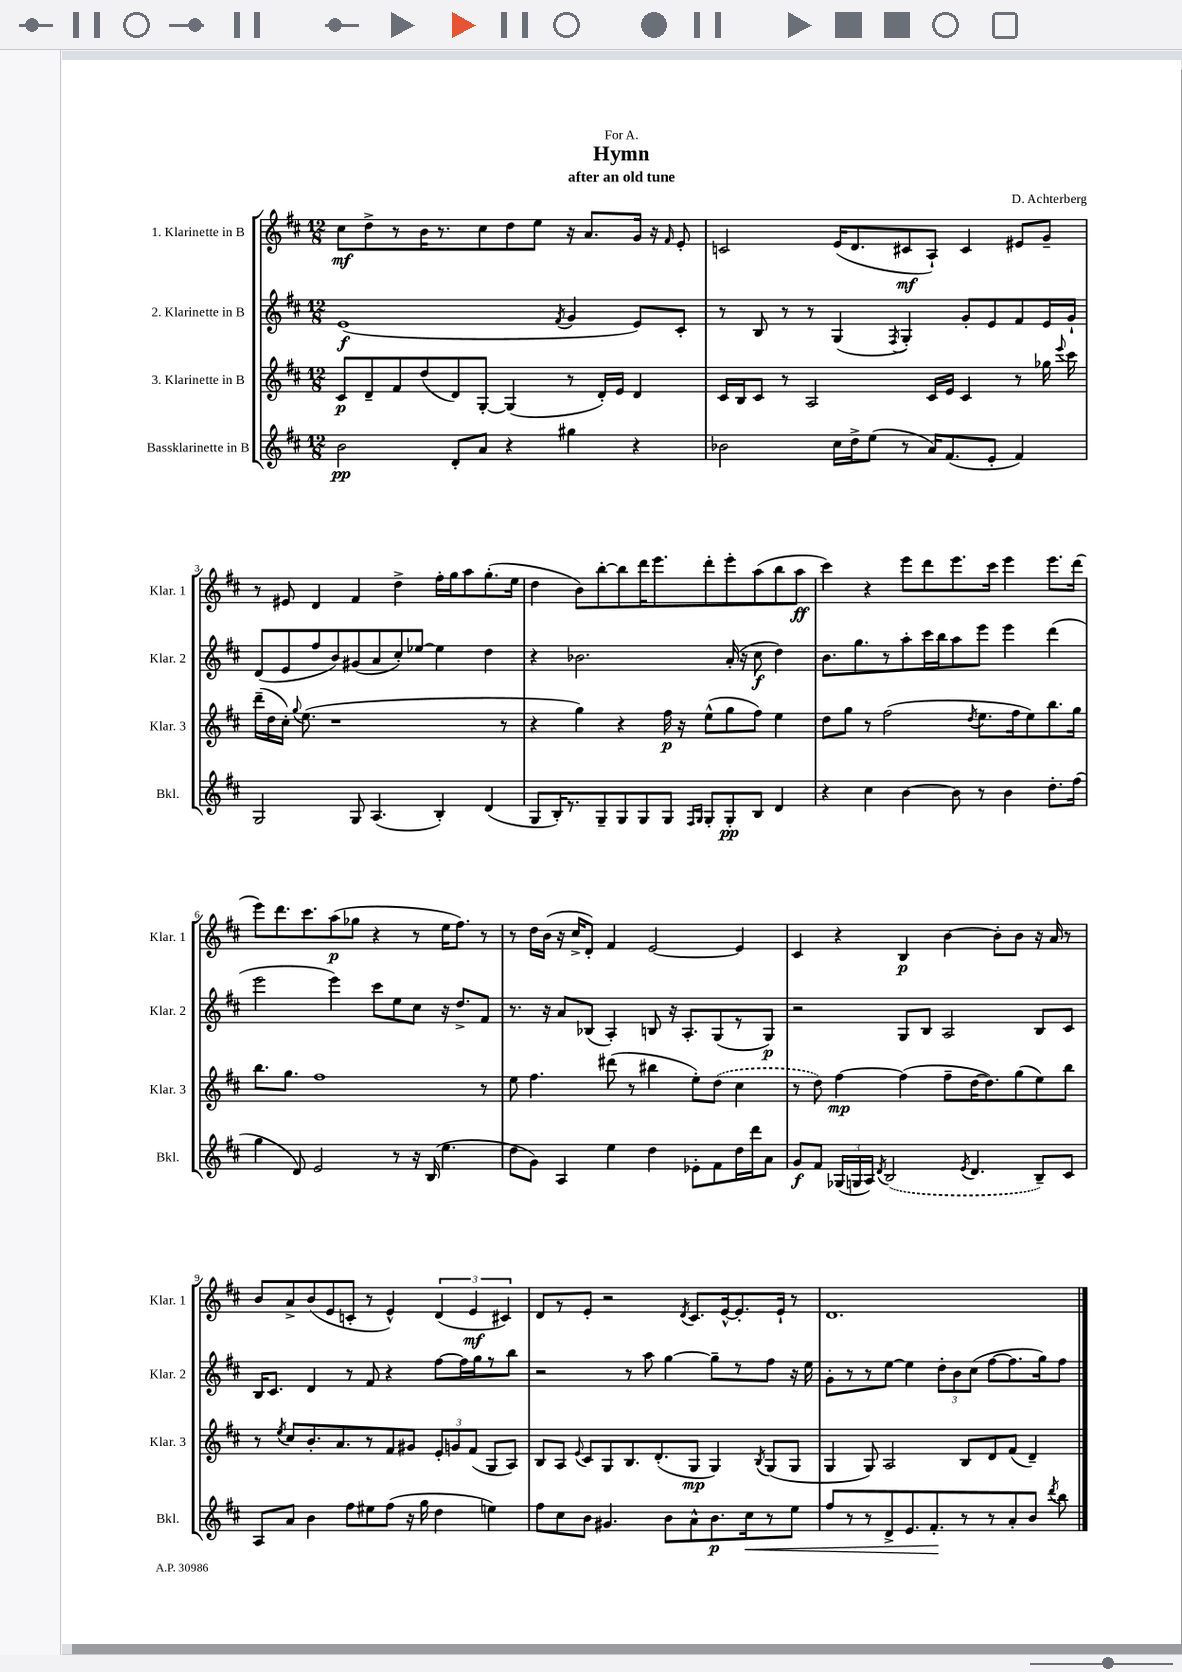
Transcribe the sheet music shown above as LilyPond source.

\header { title = "Hymn" composer = "D. Achterberg" subtitle = "after an old tune" dedication = "For A." }
<<
\new StaffGroup <<
\new Staff = "s0" \with { instrumentName = "1. Klarinette in B" shortInstrumentName = "Klar. 1" } {
    \clef treble \key d \major \numericTimeSignature \time 12/8
    \autoBeamOff cis''8[\mf d''8-> r8 b'16 r8. cis''8 d''8 e''8] r16 a'8.[ g'16] r16 \grace { fis'16 } e'8-. |
    c'2 e'16[( d'8. cis'8\mf a8]-!) cis'4 eis'8[ g'8]-- |
    r8 eis'8 d'4 fis'4 d''4-> fis''16[-. g''16 a''8 g''8.-.( e''16] |
    d''4 b'8[) b''8~-. b''8 d'''16 e'''8. d'''8-. e'''8-. a''8( b''8 a''8]\ff |
    cis'''4) r4 e'''8[ d'''8 e'''8. cis'''16] e'''4 e'''8.[ d'''16]( |
    e'''8[) d'''8. cis'''8. a''8\p( ges''8] r4 r8 e''16[ fis''8.]) r8 |
    r8 d''16[ b'16]( r16 cis''16[-> d'8]-.) fis'4 e'2~ e'4 |
    cis'4 r4 b4\p b'4~ b'8[-. b'8] r16 a'16 r8 |
    b'8[ a'8-> b'8( e'8 c'8]-. r8 e'4-^) \tuplet 3/2 { d'4( e'4\mf cis'4) } |
    d'8[ r8 e'8]-. r2 \acciaccatura { d'8 } cis'8.[ e'16~-^ e'8.-. e'16]-! r8 |
    d'1. \bar "|." |
}
\new Staff = "s1" \with { instrumentName = "2. Klarinette in B" shortInstrumentName = "Klar. 2" } {
    \clef treble \key d \major \numericTimeSignature \time 12/8
    \autoBeamOff e'1\f( \acciaccatura { fis'8 } g'4 e'8[) cis'8]-. |
    r8 b8 r8 r8 g4( \acciaccatura { fis8 } g4-.) g'8[-. e'8 fis'8 e'16 g'16]-! |
    d'8[( e'8 fis''8 b'8) gis'8( a'8 cis''8-.) ees''8]~ ees''4 d''4 |
    r4 bes'2. a'16-.( r16 cis''8\f d''4) |
    b'8.[ g''8. r8 a''8-. cis'''16 b''16 a''8 e'''8] e'''4 d'''4( |
    e'''2 e'''4) cis'''8[ e''8 cis''8] r16 d''8.[-> fis'8] |
    r8. r16 a'8[ bes8]( a4-.) b8 r16 a8.[-. g8( r8 g8]\p) |
    r2 g8[ b8] a2 b8[ cis'8] |
    b16[ cis'8.] d'4 r8 fis'8 r4 fis''8[~ fis''16 g''16 r8 b''8] |
    r2 r8 a''8 g''4~ g''8[-- r8 fis''8] r16 e''16 |
    g'8[-. r8 r8 e''8]~ e''4 \tuplet 3/2 { d''8[-. b'8 cis''8]( } fis''8[~ fis''8. g''16) fis''8] \bar "|." |
}
\new Staff = "s2" \with { instrumentName = "3. Klarinette in B" shortInstrumentName = "Klar. 3" } {
    \clef treble \key d \major \numericTimeSignature \time 12/8
    \autoBeamOff cis'8[\p d'8-- fis'8 d''8( d'8) g8]~-. g4( r8 d'16[-.) e'16] d'4 |
    cis'16[ b16 cis'8] r8 a2 cis'16[ e'16] cis'4 r8 ges''16 \appoggiatura { e'''8 } cis'''16 |
    d'''16[--( d''16 cis''16]-.) \appoggiatura { g''8 } e''8.( r1 r8 |
    r4 g''4) r4 fis''16\p r16 e''8[-^( g''8 fis''8]) e''4 |
    d''8[ g''8] r8 fis''2( \acciaccatura { d''8 } e''8.[ fis''16 e''8) b''8. g''16] |
    b''8.[ g''8.] fis''1 r8 |
    e''8 fis''4. dis'''8( r8 bis''4 e''8[-.) \once \slurDashed d''8]( cis''4 |
    r8 d''8) fis''4~\mp fis''4( fis''8[-- d''16~ d''8.) g''8( e''8) b''8] |
    r8 \acciaccatura { e''8 } cis''8[ b'8.-. a'8. r8 fis'8 gis'8] \tuplet 3/2 { e'8[-. g'8 fis'8]( } g8[ a8]) |
    b8[ a8] \appoggiatura { e'8 } cis'8[ g8 b8. d'8.-.( g8]\mp g4) \acciaccatura { b8 } g8[( g8] |
    g4 g8) a2 b8[ d'8 fis'8]( d'4--) \bar "|." |
}
\new Staff = "s3" \with { instrumentName = "Bassklarinette in B" shortInstrumentName = "Bkl." } {
    \clef treble \key d \major \numericTimeSignature \time 12/8
    \autoBeamOff b'2\pp d'8[-. a'8] r4 gis''4 r4 |
    bes'2 cis''16[ d''16-> e''8]( r8 a'16[) fis'8.( e'8]-. fis'4) |
    g2 g8 a4.( b4-.) d'4( |
    g8[ b16-.) r8. g8-- g8 g8 g8] \grace { fis16[ g16] } g8[-. g8-.\pp b8] d'4 |
    r4 cis''4 b'4~ b'8 r8 b'4 d''8.[-. fis''16]( |
    g''4 d'8) e'2 r8 r16 b16( e''4. |
    d''8[ g'8]) a4 e''4 d''4 ees'8[-. fis'8 d''16 d'''16 a'8] |
    g'8[\f fis'8] \tuplet 3/2 { ges16[( g16 a16]) } \acciaccatura { d'8 } \once \slurDashed b2( \acciaccatura { e'8 } d'4. b8[--) cis'8] |
    a8[ a'8] b'4 fis''8[ eis''8 fis''8]( r16 g''16 d''4 e''4) |
    fis''8[ cis''8 b'8] gis'4. b'8[ a'8-^ b'8.\p cis''16\< r8 e''8] |
    fis''8[ r8 r8 d'8-> e'8. fis'8.-.\! r8 r8 a'8-. b'8] \acciaccatura { d'''8 } b''8 \bar "|." |
}
>>
>>
